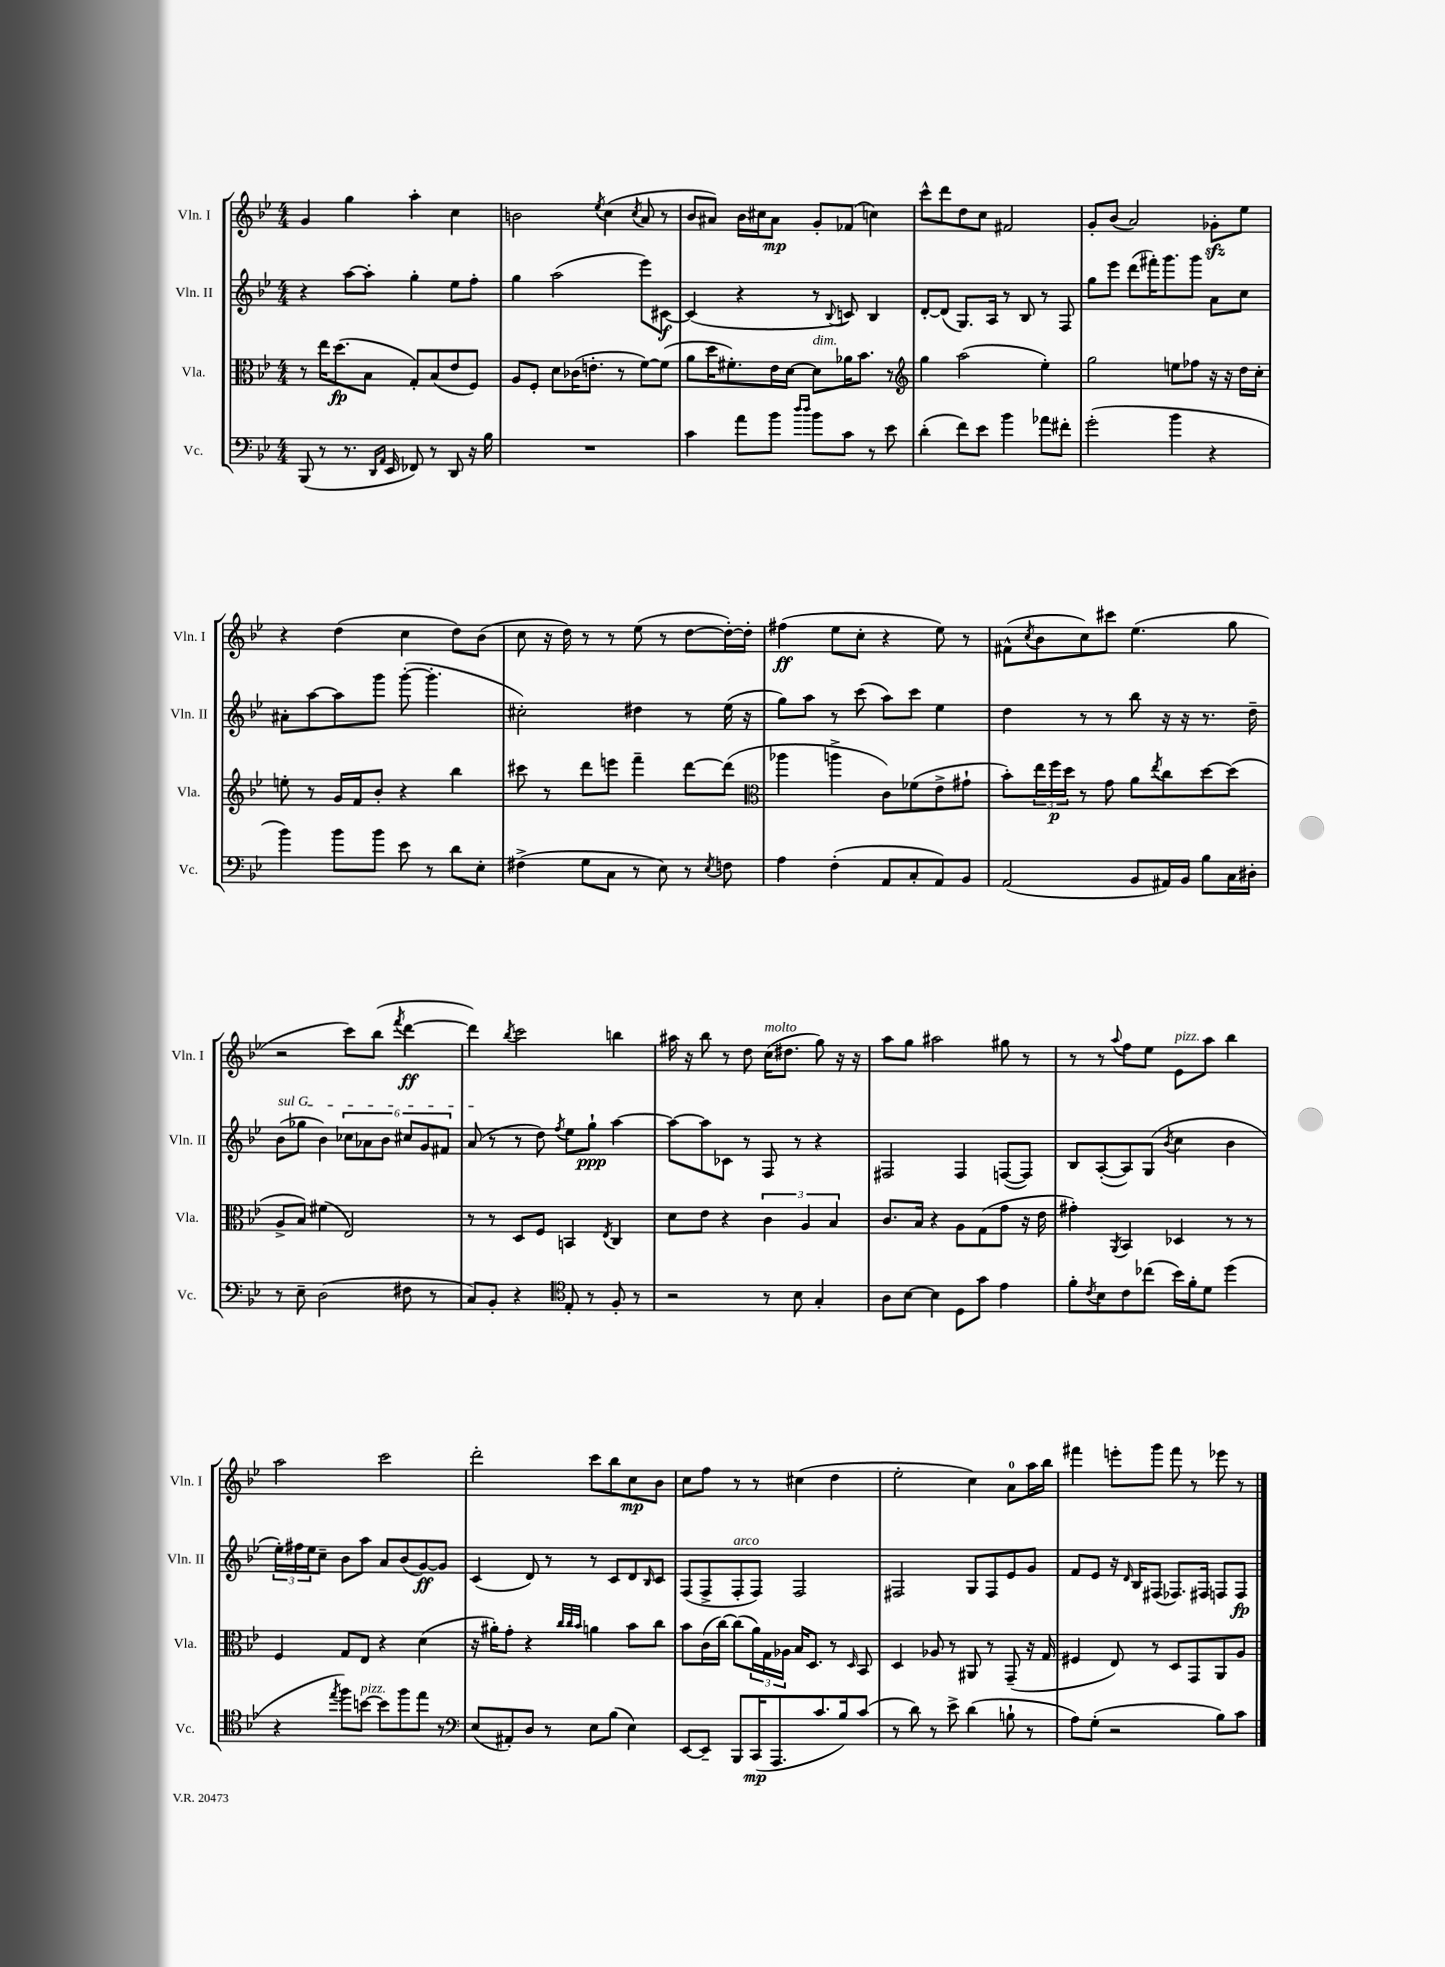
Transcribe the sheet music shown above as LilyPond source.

<<
\new StaffGroup <<
\new Staff = "s0" \with { instrumentName = "Vln. I" shortInstrumentName = "Vln. I" } {
    \clef treble \key bes \major \numericTimeSignature \time 4/4
    g'4 g''4 a''4-. c''4 |
    b'2 \acciaccatura { ees''8 } c''4( \acciaccatura { c''8 } a'8 r8 |
    bes'8 ais'8) bes'16 cis''16 ais'8\mp g'8-. fes'8( c''4) |
    c'''8-^ d'''8 d''8 c''8 fis'2 |
    g'8-. bes'8( a'2) ges'8-.\sfz ees''8 |
    r4 d''4( c''4 d''8) bes'8( |
    c''8 r16 d''16) r8 r8 ees''8( r8 d''8~ d''16~-.) d''16-. |
    fis''4\ff( ees''8 c''8-. r4 ees''8) r8 |
    fis'8-^( \acciaccatura { c''8 } bes'8 c''8) cis'''8 ees''4.( g''8 |
    r2 c'''8) bes''8( \acciaccatura { f'''8 } d'''4~\ff |
    d'''4) \acciaccatura { bes''8 } c'''2 b''4 |
    ais''16 r16 bes''8 r8 d''8 c''16^\markup { \italic "molto" }( dis''8. g''8) r16 r16 |
    a''8 g''8 ais''2 gis''8 r8 |
    r8 r8 \appoggiatura { a''8 } f''8 ees''8 ees'8^\markup { \italic "pizz." } a''8 bes''4 |
    a''2 c'''2 |
    d'''2-. c'''8 bes''8 c''8\mp bes'8 |
    c''8 f''8 r8 r8 cis''4( d''4 |
    ees''2-. c''4) a'8-0 a''16 bes''16 |
    fis'''4 e'''8-. g'''8 fis'''8 r8 ees'''8 r8 \bar "|." |
}
\new Staff = "s1" \with { instrumentName = "Vln. II" shortInstrumentName = "Vln. II" } {
    \clef treble \key bes \major \numericTimeSignature \time 4/4
    r4 a''8~ a''8-. g''4-. ees''8 f''8-. |
    g''4 a''2( ees'''8) cis'8~\f |
    cis'4( r4 r8 \appoggiatura { bes8 } c'8) bes4 |
    d'8~-. d'8( g8.) a16 r8 bes8 r8 f8 |
    g''8 ees'''8 d'''8( fis'''16-.) g'''8. g'''8 a'8 c''8 |
    ais'8-. a''8~ a''8 g'''8 g'''8~-.( g'''4.-. |
    cis''2-.) dis''4 r8 ees''16( r16 |
    g''8) a''8 r8 c'''8( a''8) c'''8 ees''4 |
    d''4 r8 r8 bes''8 r16 r16 r8. d''16-- |
    \once \override TextSpanner.bound-details.left.text = \markup { \italic "sul G" } bes'8\startTextSpan( ges''8 bes'4) \tuplet 6/4 { ces''8 aes'8 bes'8 cis''8 g'8 fis'8 } |
    a'8\stopTextSpan( r8 r8 d''8) \acciaccatura { f''8 } ees''8 g''8-!\ppp a''4~ |
    a''8~ a''8 ces'8 r8 f8 r8 r4 |
    fis2 fis4 f8~( f8) |
    bes8 a8~-.( a8) g8( \acciaccatura { bes'8 } c''4 bes'4 |
    \tuplet 3/2 { ees''16-.) fis''16 ees''16 } c''8-- bes'8 a''8 a'8 bes'8( g'8~\ff) g'8 |
    c'4( d'8) r8 r8 c'8 d'8 \grace { bes16 } c'8 |
    f8( f8-> f8-.^\markup { \italic "arco" } f8) f2 |
    fis2 g8 fis8 ees'8 g'8 |
    f'8 ees'8 r16 \grace { d'16 } bes16 fis8( fes8.) fis16 f8 f8\fp \bar "|." |
}
\new Staff = "s2" \with { instrumentName = "Vla." shortInstrumentName = "Vla." } {
    \clef alto \key bes \major \numericTimeSignature \time 4/4
    r8 ees''16 d''8.\fp( bes8 g8-.) bes8( ees'8 f8) |
    a8 f8-. d'8 ces'16( e'8.-. r8 f'8~) f'8( |
    a'8 d''16 fis'8.-.) ees'16 d'16~ d'8^\markup { \italic "dim." } aes'16 bes'8. r8 |
    \clef treble g''4 a''2( ees''4-.) |
    g''2 e''8 fes''8 r16 r16 d''16 c''16-. |
    e''8-. r8 g'16 f'16 bes'8-. r4 bes''4 |
    cis'''8 r8 d'''8 e'''8 f'''4-- d'''8~ d'''8( |
    \clef alto aes''4 a''4-> c'8) fes'8( ees'8-> gis'8-! |
    bes'8-.) \tuplet 3/2 { ees''16 f''16\p d''16 } r8 g'8 a'8 \acciaccatura { ees''8 } c''8 d''8~ d''8( |
    a8-> bes8) fis'4( ees2) |
    r8 r8 d8 f8 b,4 \acciaccatura { ees8 } c4 |
    d'8 ees'8 r4 \tuplet 3/2 { c'4 a4 bes4 } |
    c'8. bes16 r4 a8 g8( g'8 r16 ees'16 |
    gis'4-.) \acciaccatura { a,8 } bes,4 des4 r8 r8 |
    f4 g8 ees8 r4 d'4( |
    r16 ais'16-.) g'8-. r4 \grace { c''32 c''32 bes'32 } a'4 bes'8 c''8 |
    bes'8 c'16( c''16~) c''8( \tuplet 3/2 { a'16) g16 aes16 } bes16 d8. r8 \grace { d16 } bes,8 |
    d4 aes8 r8 ais,8 r8 g,8--( r16 g16 |
    fis4 ees8) r8 d8 g,8 a,8 a8 \bar "|." |
}
\new Staff = "s3" \with { instrumentName = "Vc." shortInstrumentName = "Vc." } {
    \clef bass \key bes \major \numericTimeSignature \time 4/4
    bes,,8( r8 r8. \grace { d,16 a,16 } ees,16 fes,8) r8 d,8 r16 bes16 |
    R1 |
    c'4 a'8 bes'8 \grace { d''16 d''16 } bes'8 c'8 r8 ees'8 |
    d'4-.( f'8) ees'8 bes'4 aes'8 fis'8-. |
    g'2-.( bes'4 r4 |
    bes'4) bes'8 bes'8 ees'8 r8 d'8 ees8-. |
    fis4->( g8 c8 r8 ees8) r8 \acciaccatura { ees8 } f8 |
    a4 f4-.( a,8 c8-. a,8) bes,8 |
    a,2( bes,8 ais,16) bes,16 bes8 c16 dis16-. |
    r8 ees8-- d2( fis8 r8 |
    c8) bes,8-. r4 \clef tenor ees8-. r8 f8-. r8 |
    r2 r8 bes8 g4-. |
    a8 bes8~ bes4 d8 g'8 ees'4 |
    f'8-. \acciaccatura { c'8 } bes8 c'8 ces''8( bes'16) f'16-. d'8 d''4( |
    r4 \acciaccatura { ees''8 } f''8) b'8~^\markup { \italic "pizz." } b'8 f''8 ees''8 r8 |
    \clef bass ees8( ais,8-.) d8 r8 ees8 bes8( ees4) |
    ees,8~ ees,8-- bes,,8 c,16\mp( a,,8. c'8. bes16) c'8( |
    r8 d'8) r8 ees'8-> d'4( b8-! r8 |
    a8) g8-.( r2 bes8) c'8 \bar "|." |
}
>>
>>
\layout { \context { \Score \remove "Bar_number_engraver" } }
